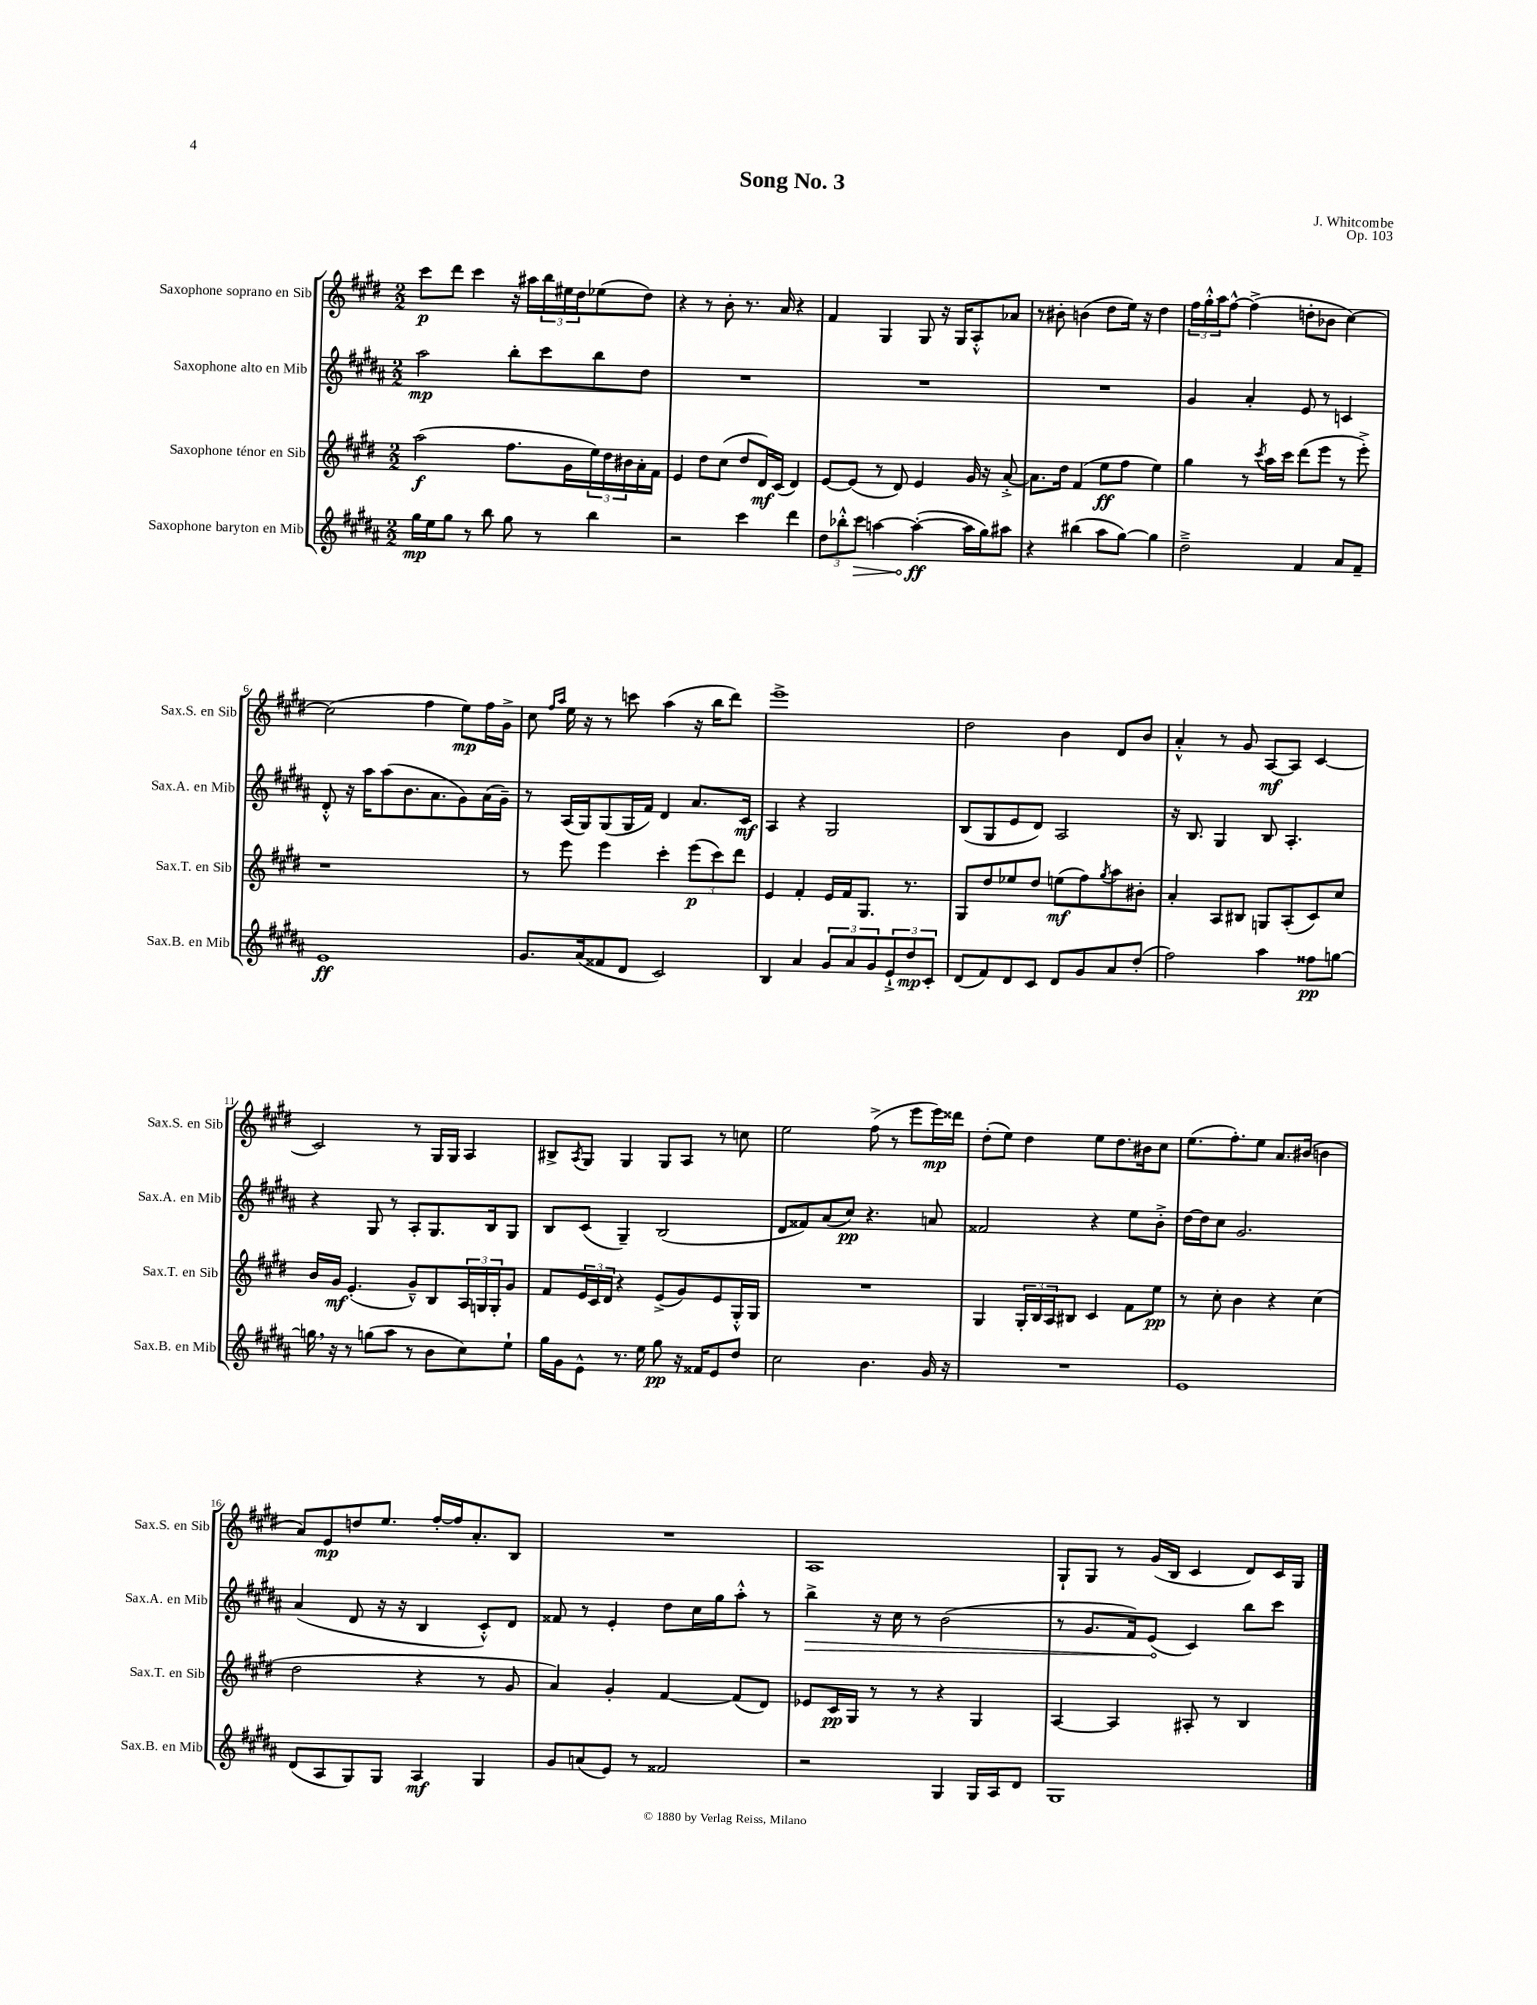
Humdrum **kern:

**kern	**kern	**kern	**kern
*staff4	*staff3	*staff2	*staff1
*clefG2	*clefG2	*clefG2	*clefG2
*k[f#c#g#d#a#]	*k[f#c#g#d#]	*k[f#c#g#d#a#]	*k[f#c#g#d#]
*M2/2	*M2/2	*M2/2	*M2/2
16gg#\LL	(2aa\	2aa#\	8ccc#\L
16ee\J	.	.	.
8gg#\J	.	.	8ddd#\J
8r	.	.	4ccc#\
8bb\	.	.	.
8gg#\	8.ff#\L	8bb'\L	16r
.	.	.	16aa#\LL
8r	.	8ccc#\	24bb\
.	.	.	24ee#\
.	16g#\L	.	.
.	.	.	24dd#\J
4bb\	24ee\)	8bb\	(8ee-\
.	24dd#\	.	.
.	24b#\	.	.
.	16a'\	8dd#\J	8dd#\J)
.	16f#\JJ	.	.
=	=	=	=
2r	4e/	1r	4r
.	8dd#\L	.	8r
.	(8cc#\J	.	8b'\
4ccc#\	8dd#/L	.	8.r
.	16d#/L)	.	.
.	(16c#/JJ	.	16a/
4ddd#\	4d#/)	.	4r
=	=	=	=
12dd#\L	[8e/L	1r	4f#/
12bb-'^^\	.	.	.
.	(8e/]J	.	.
12ccc#\J	.	.	.
[4aa\	8r	.	4G#/
.	8d#/)	.	.
(4aa'\_	4e/	.	8G#/
.	.	.	16r
.	.	.	16G#/LK
16aa\]LL	16g#/	.	8A'^^/
16gg#\J)	16r	.	.
8aa#\J	[8a'^/	.	8a-/J
=	=	=	=
4r	8.a\]L	1r	8r
.	.	.	8b#'\
.	16dd#\Jk	.	.
(4bb#\	(4f#/	.	(4b\
8aa#\L	8ee\L	.	8dd#\L
[8gg#\J)	8ff#\J	.	16ee\Jk)
.	.	.	16r
4gg#\]	4ee\)	.	4dd#\
=	=	=	=
2dd#~^\	4gg#\	4g#/	24ff#\LL
.	.	.	24gg#'^^\
.	.	.	24aa\J
.	.	.	[8ff#^^\J
.	8r	4a#'/	(4ff#^\]
.	8qccc#/	.	.
.	16aa\LL	.	.
.	16ccc#\JJ	.	.
4f#/	(8ddd#\L	8e/	8dd'\L
.	8eee\J	8r	8b-\J
8a#/L	8r	4c/	[4cc#\)
8f#~/J	8eee'^\)	.	.
=	=	=	=
1e	1r	8d#'^^/	(2cc#\]
.	.	16r	.
.	.	16aa#\LK	.
.	.	(8aa#\	.
.	.	8.b\	.
.	.	.	4ff#\
.	.	8.a#\	.
.	.	8g#\)	8ee\L)
.	.	(16a#\L	16ff#\L
.	.	16g#~\JJ)	16g#^\JJ
=	=	=	=
8.g#/L	8r	8r	8cc#\
.	.	.	16qqff#/LL
.	.	.	16qqaa/JJ
.	8eee\	(16A#/LL	16ee\
(16a#/k	.	16G#/J)	16r
8f##/	4eee\	(8G#/	8r
8d#/J	.	16G#/L	8ccc\
.	.	16f#/JJ)	.
2c#/)	4ccc#'\	4d#/	(4aa\
.	(12eee\L	8.a#/L	16r
.	.	.	16bb\LK
.	12ccc#\)	.	.
.	.	.	8ddd#\J)
.	12ddd#\J	.	.
.	.	16c#/Jk	.
=	=	=	=
4B/	4e/	4A#/	1eee^
4a#/	4f#'/	4r	.
12g#/L	16e/LL	2G#/	.
.	16f#/J	.	.
12a#/	.	.	.
.	8.G#/J	.	.
12g#/	.	.	.
12e`^/	.	.	.
.	8.r	.	.
12dd#/	.	.	.
12c#'/J	.	.	.
=	=	=	=
(8d#/L	8G#/L	(8B/L	2dd#\
8f#/)	8dd#/	8G#/	.
8d#/	8ee-/	8e/	.
8c#/J	8dd#/J	8d#/J)	.
8d#/L	(8ee\L	2A#/	4b\
8g#/	8ff#\)	.	.
.	8qgg#/	.	.
8a#/	8aa\	.	8d#/L
(8dd#'/J	8b#'\J	.	8b/J
=	=	=	=
2ff#\)	4a'/	16r	4a'^^/
.	.	8.B/	.
.	8A/L	4G#/	8r
.	8B#/J	.	8g#/
4aa#\	8G/L	8B/	[8A/L
.	(8A'/	4.A#'/	8A/]J
8ff##\L	8c#/)	.	[4c#/
[8gg\J	8cc#/J	.	.
=	=	=	=
16gg\]	16b/LL	4r	2c#/]
16r	16g#/JJ	.	.
8r	(4.e'/	.	.
(8gg\L	.	8G#/	.
8aa#\J	.	8r	.
8r	8g#~^^/L)	8A#'/L	8r
8b\L	8B/	8.G#/	16G#/LL
.	.	.	16G#/JJ
8cc#\)	24A/L	.	4A/
.	24G/	.	.
.	.	16B/k	.
.	24G'/J	.	.
8ee`\J	8g#/J	8G#/J	.
=	=	=	=
16gg#\LL	8f#/L	8B/L	8B#^/L
16g#\J	.	.	.
.	.	.	8qA/
8e^^\J	24e/L	(8c#/J	8G#/J
.	24c#/	.	.
.	24d#/JJ	.	.
8.r	4r	4G#~/)	4G#/
16ee\	.	.	.
8gg#\	(8e^/L	(2B/	8G#/L
16r	8g#/)	.	8A/J
16f##/LK	.	.	.
8e/	8e/	.	8r
8dd#/J	16G#'^^/L	.	8cc\
.	16G#/JJ	.	.
=	=	=	=
2cc#\	1r	8d#/L	2ee\
.	.	8f##/)	.
.	.	(8a#/	.
.	.	8cc#/J)	.
4.b\	.	4.r	(8ff#^\
.	.	.	8r
.	.	.	8eee\L
16g#/	.	8a/	16eee\L)
16r	.	.	16ddd##\JJ
=	=	=	=
1r	4G#/	2f##/	(8dd#'\L
.	.	.	8ee\J)
.	24G#'/LL	.	4dd#\
.	24B/	.	.
.	24A/J	.	.
.	8B#/J	.	.
.	4c#/	4r	8ee\L
.	.	.	8.dd#\
.	8f#\L	8ee\L	.
.	.	.	16b#\k
.	8ee\J	8b'^\J	8cc#\J
=	=	=	=
1e	8r	[16dd#\LL	(8.ee\L
.	.	16dd#\]J	.
.	8cc#'\	8cc#\J	.
.	.	.	8.ff#'\)
.	4b\	2.g#/	.
.	.	.	8ee\J
.	4r	.	8.a/L
.	.	.	(16b#/Jk
.	(4cc#\	.	4b\
=	=	=	=
(8d#/L	2dd#\	(4a#/	8a/L)
8A#/	.	.	8e/
8G#/)	.	8d#/	8dd/
8G#/J	.	16r	8.ee/J
.	.	16r	.
4A#/	4r	4B/	.
.	.	.	[16ff#'/LL
.	.	.	16ff#/]J
.	.	.	8.a'/
4G#/	8r	8c#'^^/L)	.
.	8g#/	8d#/J	8B/J
=	=	=	=
8g#/L	4a/)	8f##/	1r
(8a/	.	8r	.
8e/J)	4g#'/	4e'/	.
8r	.	.	.
2f##/	[4f#/	8dd#\L	.
.	.	16cc#\L	.
.	.	16gg#\J	.
.	(8f#/]L	8aa#'^^\J	.
.	8d#/J)	8r	.
=	=	=	=
2r	8e-/L	4bb^\	1A
.	16c#/L	.	.
.	16G#/JJ	.	.
.	8r	16r	.
.	.	16cc#\	.
.	8r	8r	.
4G#/	4r	(2b\	.
16G#/LL	4G#/	.	.
16A#/J	.	.	.
8d#/J	.	.	.
=	=	=	=
1G#	[4A/	8r	8G#`/L
.	.	8.g#/L	8G#/J
.	4A/]	.	8r
.	.	16f#/k)	.
.	.	(8e/J	(16g#/LL
.	.	.	16B/JJ
.	8A#'/	4c#/)	4c#/
.	8r	.	.
.	4B/	8bb\L	8d#/L)
.	.	8ccc#\J	16c#/L
.	.	.	16G#/JJ
==	==	==	==
*-	*-	*-	*-
